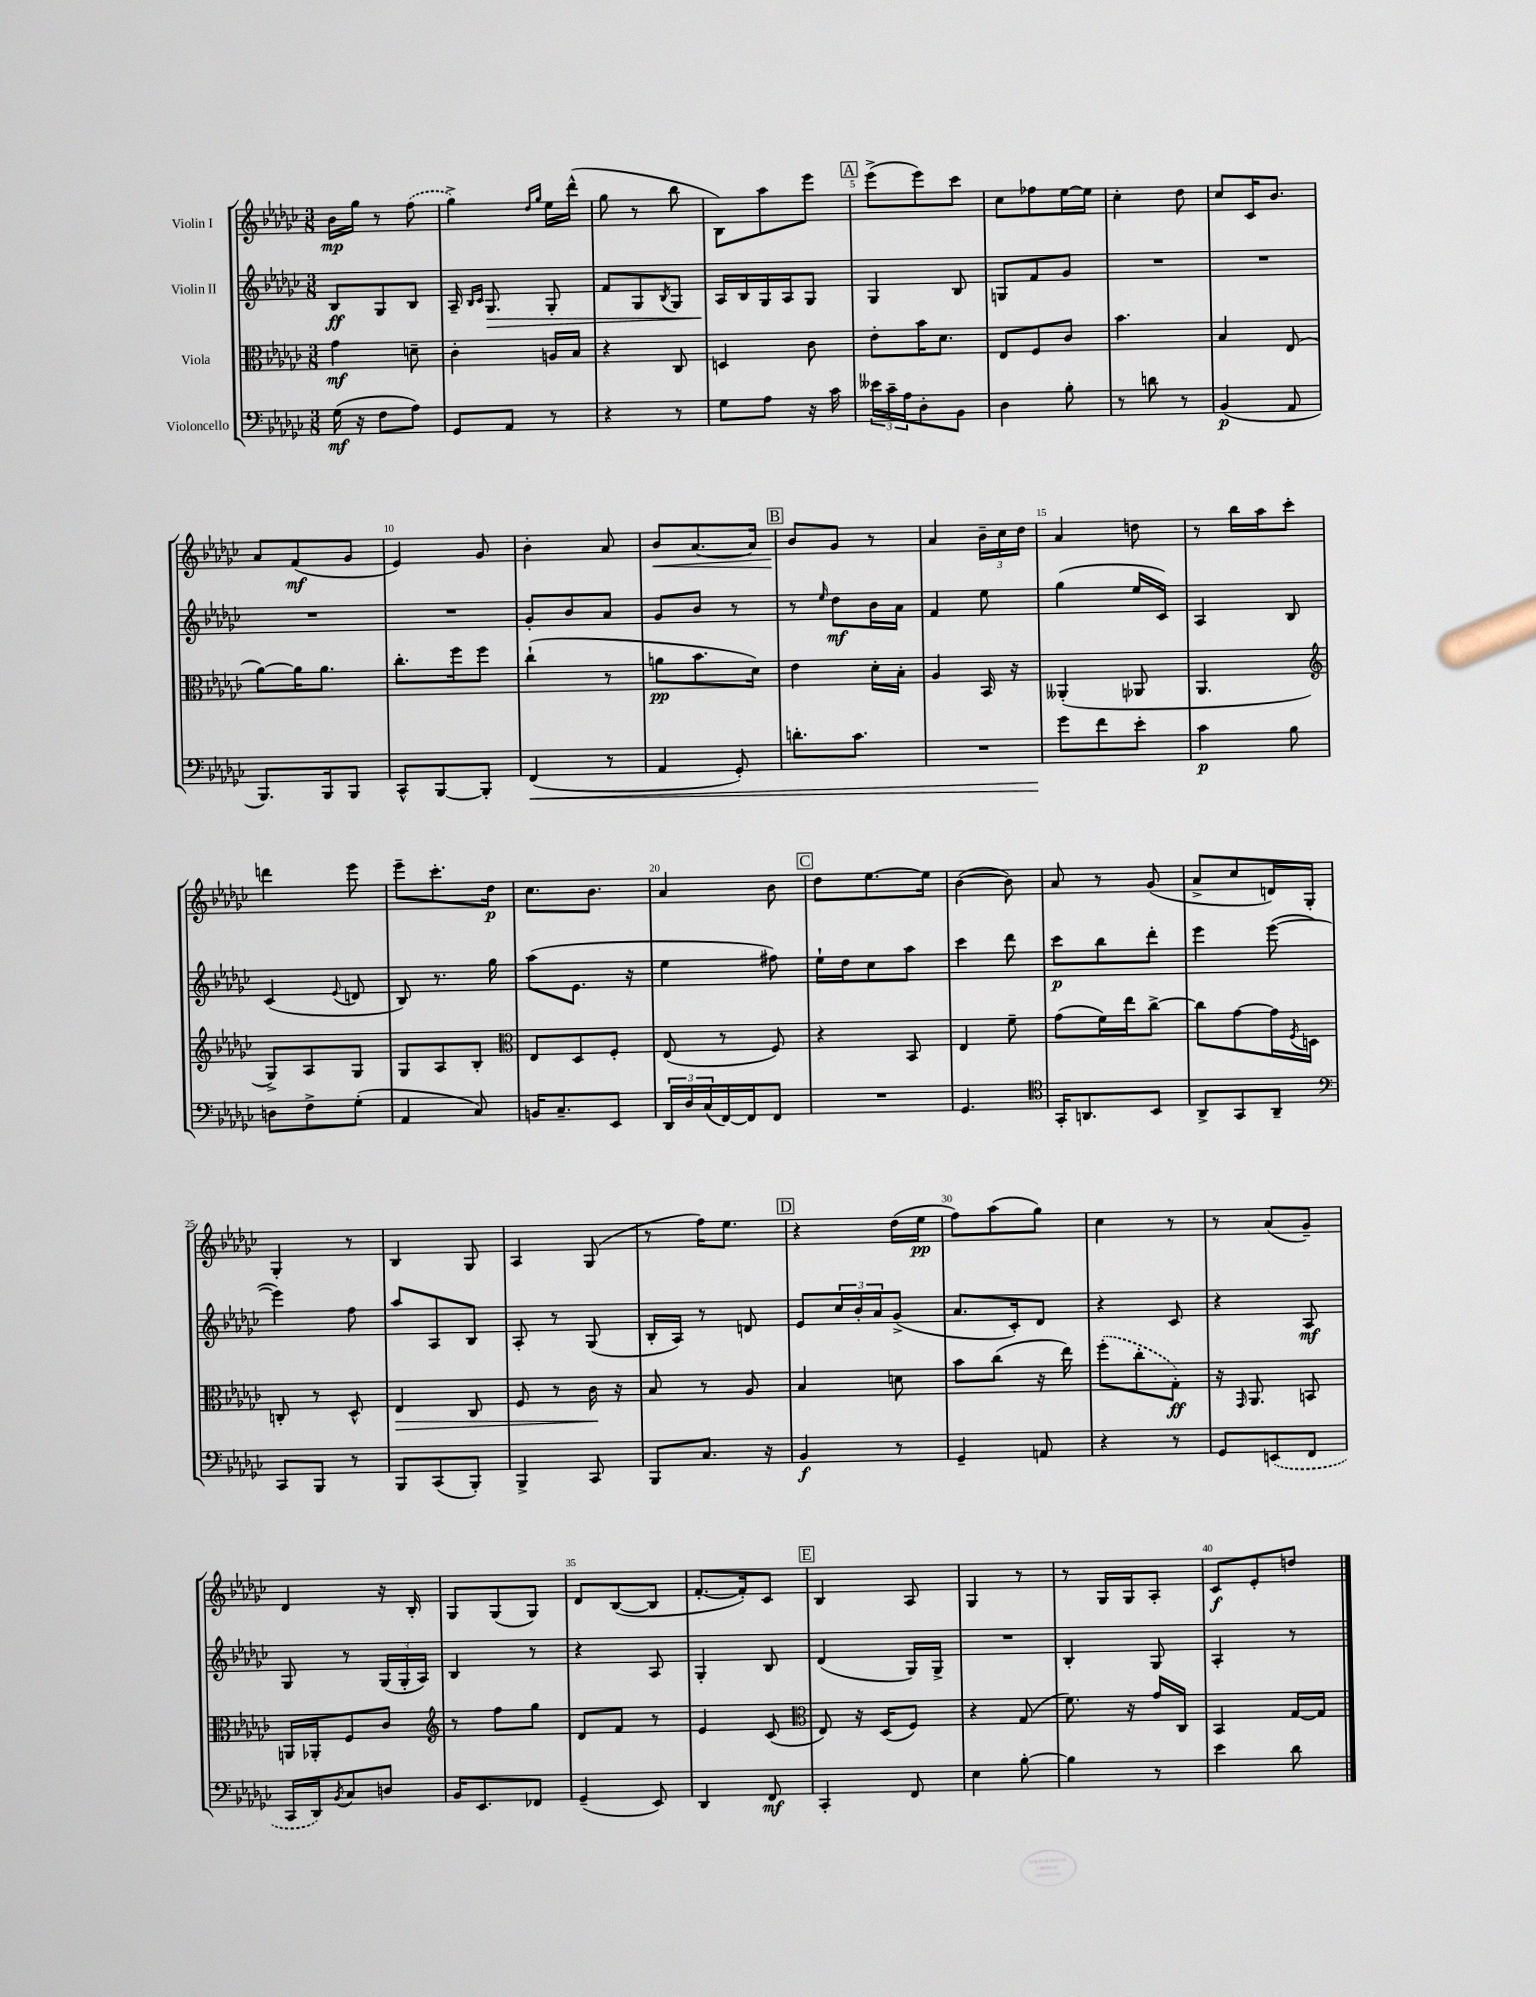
<<
\new StaffGroup <<
\new Staff = "s0" \with { instrumentName = "Violin I" } {
    \clef treble \key ges \major \numericTimeSignature \time 3/8
    bes'16\mp ges''16 r8 \once \slurDashed f''8( |
    ges''4->) \grace { des''16 ges''16 } ees''16 des'''16-^( |
    ges''8 r8 bes''8 |
    bes8) aes''8 ees'''8 |
    \mark \markup { \box "A" } ees'''8->( ees'''8) ces'''8 |
    ces''8 fes''8 ees''16~ ees''16 |
    ces''4-. des''8 |
    ces''8 ces'16 bes'8. |
    aes'8 f'8\mf( ges'8 |
    ees'4) ges'8 |
    bes'4-. aes'8 |
    bes'8\< aes'8.~ aes'16 |
    \mark \markup { \box "B" } bes'8\! ges'8 r8 |
    aes'4 \tuplet 3/2 { bes'16-- ces''16 des''16 } |
    aes'4 d''8 |
    r8 bes''16 aes''16 ces'''8-. |
    d'''4 ees'''8 |
    ees'''8-- ces'''8.-. des''16\p |
    ces''8. bes'8. |
    aes'4 bes'8 |
    \mark \markup { \box "C" } des''8 ees''8.~ ees''16 |
    bes'4~( bes'8) |
    aes'8 r8 ges'8( |
    aes'8-> ces''8 d'16) ges16-. |
    ges4-. r8 |
    bes4 ges8 |
    aes4 ges8( |
    r8 f''16) ees''8. |
    \mark \markup { \box "D" } r4 des''16( ees''16\pp |
    f''8) aes''8( ges''8) |
    ces''4 r8 |
    r8 aes'8( ges'8--) |
    des'4 r16 bes16-. |
    ges8 ges8( ges8) |
    des'8 bes8~( bes8 |
    f'8.~-. f'16-.) ces'8 |
    \mark \markup { \box "E" } bes4 aes8 |
    ges4 r8 |
    r8 ges16 ges16 aes8-. |
    ces'8\f ees'8-. d''8 \bar "|." |
}
\new Staff = "s1" \with { instrumentName = "Violin II" } {
    \clef treble \key ges \major \numericTimeSignature \time 3/8
    bes8\ff ges8 bes8 |
    aes16-- \grace { bes16 ces'16 } ges8.\> ges8-. |
    f'8 ges8 \acciaccatura { bes8 } ges8 |
    aes16\! bes16 ges16 aes16 ges8 |
    \mark \markup { \box "A" } ges4 bes8 |
    g8 f'8 ges'8 |
    R4. |
    R4. |
    R4. |
    R4. |
    ges'8-. bes'8 aes'8 |
    ges'8 bes'8 r8 |
    \mark \markup { \box "B" } r8 \grace { ees''16 } des''8\mf bes'16 aes'16 |
    f'4 ees''8 |
    ges''4( ees''16 ces'16) |
    aes4 bes8 |
    ces'4( \appoggiatura { ees'8 } d'8 |
    bes8) r8. ges''16 |
    aes''8( ees'8. r16 |
    ees''4 fis''8) |
    \mark \markup { \box "C" } ees''16-! des''16 ces''8 aes''8 |
    ces'''4 des'''8 |
    ces'''8\p bes''8 des'''8-. |
    ees'''4 ees'''8~( |
    ees'''4) f''8 |
    aes''8 aes8 bes8 |
    aes8-. r8 ges8( |
    bes16-. aes16) r8 d'8 |
    \mark \markup { \box "D" } ees'8 \tuplet 3/2 { ces''16 bes'16-. aes'16 } ges'8->( |
    aes'8. ces'16-.) des'8 |
    r4 ces'8 |
    r4 aes8\mf |
    ges8 r8 \tuplet 3/2 { ges16( ges16-. aes16) } |
    bes4 r8 |
    r4 aes8 |
    ges4-. bes8 |
    \mark \markup { \box "E" } des'4( ges16) ges16-> |
    R4. |
    bes4-. ges8 |
    aes4-. r8 \bar "|." |
}
\new Staff = "s2" \with { instrumentName = "Viola" } {
    \clef alto \key ges \major \numericTimeSignature \time 3/8
    ges'4\mf d'8-- |
    ces'4-. a16 bes16 |
    r4 ces8 |
    d4 ces'8 |
    \mark \markup { \box "A" } ees'8-. bes'16 des'8. |
    ees8 f8 ces'8 |
    bes'4. |
    bes4 ees8( |
    aes'8~) aes'16 aes'8. |
    ces''8.-. f''16 f''8 |
    ces''4-!( r8 |
    a'8\pp bes'8. des'16) |
    \mark \markup { \box "B" } ees'4 des'16-. bes16-. |
    aes4 bes,16 r16 |
    aeses,4-.( aes,8 |
    aes,4. |
    \clef treble ges8->) aes8 ges8 |
    ges8 aes8 bes8-. |
    \clef alto ees8 des8 f8-. |
    ees8( r8 f8) |
    \mark \markup { \box "C" } r4 bes,8 |
    ees4 f'8-- |
    ges'8( f'16) ees''16 ces''8~-> |
    ces''8 ges'8~ ges'16 \acciaccatura { f8 } d16 |
    c8-. r8 des8-^ |
    ees4\> ces8 |
    f8 r8 ces'16\! r16 |
    bes8 r8 aes8 |
    \mark \markup { \box "D" } bes4 d'8 |
    bes'8 ces''8( r16 ees''16) |
    \once \slurDashed f''8-.( ces''8-. ges8-.\ff) |
    r16 \grace { ges,16 } aes,8. b,8 |
    a,16 aes,16-. f8 ces'8 |
    \clef treble r8 f''8 ges''8 |
    des'8 f'8 r8 |
    ees'4 ces'8( |
    \mark \markup { \box "E" } \clef alto ees8) r16 des16( f8) |
    r4 ges8( |
    f'8.) r16 ges'16 ces16 |
    bes,4 ges16~ ges16 \bar "|." |
}
\new Staff = "s3" \with { instrumentName = "Violoncello" } {
    \clef bass \key ges \major \numericTimeSignature \time 3/8
    ges16\mf( r16 f8 aes8) |
    ges,8 aes,8 r8 |
    r4 r8 |
    ges8 aes8 r16 ces'16 |
    \mark \markup { \box "A" } \tuplet 3/2 { eeses'16 ces'16-- aes16 } des8-. bes,8 |
    des4 bes8-. |
    r8 d'8 r8 |
    bes,4\p( aes,8 |
    bes,,8.) bes,,16 bes,,8 |
    ces,8-^ bes,,8~ bes,,8-. |
    f,4\<( r8 |
    aes,4 ges,8-.) |
    \mark \markup { \box "B" } d'8.-. ces'8. |
    R4. |
    ges'8\! f'8 ees'8-. |
    ces'4\p bes8 |
    d8 f8-> ges8-.( |
    aes,4 ces8) |
    b,16 ces8.-- ees,8 |
    \tuplet 3/2 { des,16 des16 ces16( } f,16~) f,16 f,8 |
    \mark \markup { \box "C" } R4. |
    ges,4. |
    \clef tenor ges,16-. a,8. bes,8 |
    aes,8-> ges,8 aes,8-- |
    \clef bass ces,8 bes,,8 r8 |
    bes,,8 ces,8( bes,,8-.) |
    bes,,4-> ces,8 |
    bes,,8 ces8. r16 |
    \mark \markup { \box "D" } bes,4\f r8 |
    ges,4-- a,8 |
    r4 r8 |
    ges,8 \once \slurDashed e,8( f,8 |
    ces,16 des,16) \acciaccatura { bes,8 } ces8 d8 |
    bes,16 ees,8. fes,8 |
    ges,4--( ees,8) |
    des,4 f,8\mf |
    \mark \markup { \box "E" } ces,4-. f,8 |
    ees4 bes8~-. |
    bes4 r8 |
    ees'4 des'8 \bar "|." |
}
>>
>>
\layout { \context { \Score \override BarNumber.break-visibility = ##(#f #t #t) barNumberVisibility = #(every-nth-bar-number-visible 5) } }
